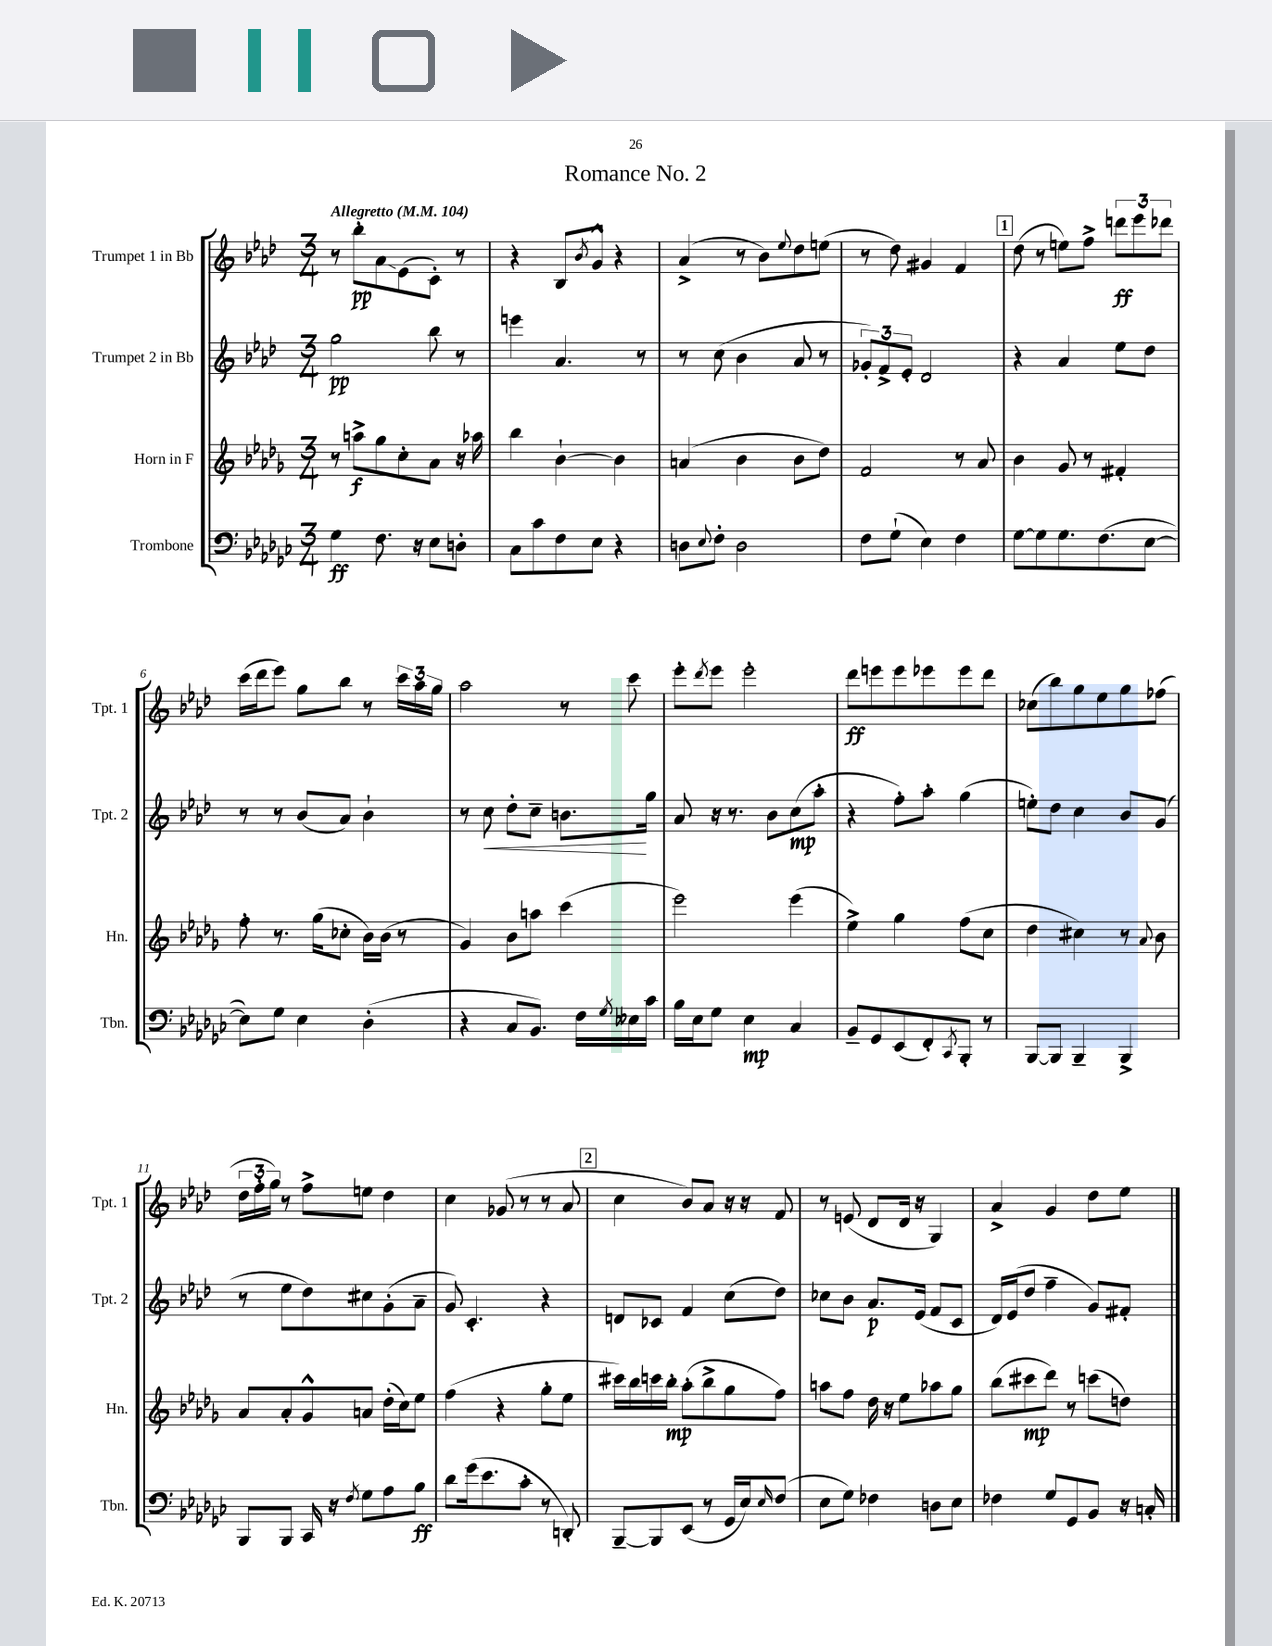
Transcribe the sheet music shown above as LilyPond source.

\header { title = "Romance No. 2" }
<<
\new StaffGroup <<
\new Staff = "s0" \with { instrumentName = "Trumpet 1 in Bb" shortInstrumentName = "Tpt. 1" } {
    \clef treble \key aes \major \numericTimeSignature \time 3/4 \tempo "Allegretto" 4 = 104
    r8 bes''8-.\pp aes'8\glissando ees'8( c'8-.) r8 |
    r4 bes8 \acciaccatura { bes'8 } g'8-^ r4 |
    aes'4->( r8 bes'8) \appoggiatura { ees''8 } des''8 e''8( |
    r8 des''8) gis'4 f'4 |
    \mark \markup { \box "1" } des''8( r8 e''8) f''8-> \tuplet 3/2 { d'''8\ff ees'''8 des'''8 } |
    c'''16( des'''16 ees'''8) g''8 bes''8 r8 \tuplet 3/2 { c'''16 aes''16 g''16 } |
    aes''2 r8 c'''8 |
    ees'''8-. \acciaccatura { des'''8 } ees'''8 ees'''2-. |
    des'''8\ff e'''8 e'''8 ees'''8 ees'''8 des'''8 |
    ces''8( bes''8) g''8 ees''8 g''8 fes''8( |
    \tuplet 3/2 { des''16 f''16-. g''16) } r8 f''8-> e''8 des''4 |
    c''4 ges'8( r8 r8 aes'8 |
    \mark \markup { \box "2" } c''4 bes'8) aes'8 r16 r16 f'8 |
    r8 e'8( des'8 des'16 r16 g4) |
    aes'4-> g'4 des''8 ees''8 \bar "|." |
}
\new Staff = "s1" \with { instrumentName = "Trumpet 2 in Bb" shortInstrumentName = "Tpt. 2" } {
    \clef treble \key aes \major \numericTimeSignature \time 3/4
    g''2\pp bes''8 r8 |
    e'''4 aes'4. r8 |
    r8 c''8( bes'4 aes'8 r8 |
    \tuplet 3/2 { ges'8-.) f'8-> ees'8-. } des'2 |
    \mark \markup { \box "1" } r4 aes'4 ees''8 des''8 |
    r8 r8 bes'8( aes'8) bes'4-! |
    r8 c''8\< des''8-. c''8-- b'8.\! g''16 |
    aes'8 r16 r8. bes'8 c''8\mp( aes''8-. |
    r4 f''8-.) aes''8-. g''4( |
    e''8-.) des''8 c''4 bes'8 g'8( |
    r8 ees''8 des''8) cis''8 g'8-.( aes'8-- |
    g'8) c'4.-. r4 |
    \mark \markup { \box "2" } d'8 ces'8 f'4 c''8( des''8) |
    ces''8 bes'8 aes'8.\p ees'16( f'8 c'8 |
    des'16) ees'16( des''8 f''4-- g'8) fis'8-. \bar "|." |
}
\new Staff = "s2" \with { instrumentName = "Horn in F" shortInstrumentName = "Hn." } {
    \clef treble \key des \major \numericTimeSignature \time 3/4
    r8 a''8->\f ges''8 c''8-. aes'8 r16 aes''16 |
    bes''4 bes'4~-! bes'4 |
    a'4( bes'4 bes'8 des''8) |
    f'2 r8 aes'8 |
    \mark \markup { \box "1" } bes'4 ges'8 r8 fis'4-. |
    f''8-. r8. ges''16( ces''8-. bes'16) bes'16( r8 |
    ges'4) bes'8 a''8 c'''4( |
    ees'''2) ees'''4( |
    ees''4->) ges''4 f''8( c''8 |
    des''4 cis''4) r8 \appoggiatura { aes'8 } bes'8 |
    aes'8 aes'8-. ges'8-^ a'8 des''16-.( c''16) ees''8 |
    f''4( r4 ges''8-. ees''8 |
    \mark \markup { \box "2" } cis'''16) bes''16 c'''16 bes''16-.\mp aes''8-.( bes''8-> ges''8 f''8) |
    a''8 f''8 des''16 r16 ees''8 aes''8 ges''8 |
    bes''8( cis'''8\mp des'''8) r8 c'''8( d''8) \bar "|." |
}
\new Staff = "s3" \with { instrumentName = "Trombone" shortInstrumentName = "Tbn." } {
    \clef bass \key ges \major \numericTimeSignature \time 3/4
    ges4\ff f8. r16 ees8 d8-. |
    ces8 ces'8 f8 ees8 r4 |
    d8 \appoggiatura { ees8 } f8-. d2 |
    f8 ges8-!( ees4) f4 |
    \mark \markup { \box "1" } ges8~ ges8 ges8. f8.( ees8~ |
    ees8) ges8 ees4 des4-.( |
    r4 ces8 bes,8.) f16 \acciaccatura { ges8 } eeses16 ces'16 |
    bes16 ees16 ges8 ees4\mp ces4 |
    bes,8-- ges,8 ees,8( f,8-.) \acciaccatura { ces,8 } bes,,8-. r8 |
    bes,,8~ bes,,8 bes,,4-- bes,,4-> |
    bes,,8 bes,,8 ces,16 r16 \acciaccatura { f8 } ges8 aes8 bes8\ff |
    des'8 ges'16( ees'8. ces'8-. r8 d,8-.) |
    \mark \markup { \box "2" } bes,,8~-- bes,,8 ees,8( r8 ges,16 ees16) \grace { ees16 } f8( |
    ees8 ges8) fes4 d8 ees8 |
    fes4 ges8 ges,8 bes,8 r16 c16-. \bar "|." |
}
>>
>>
